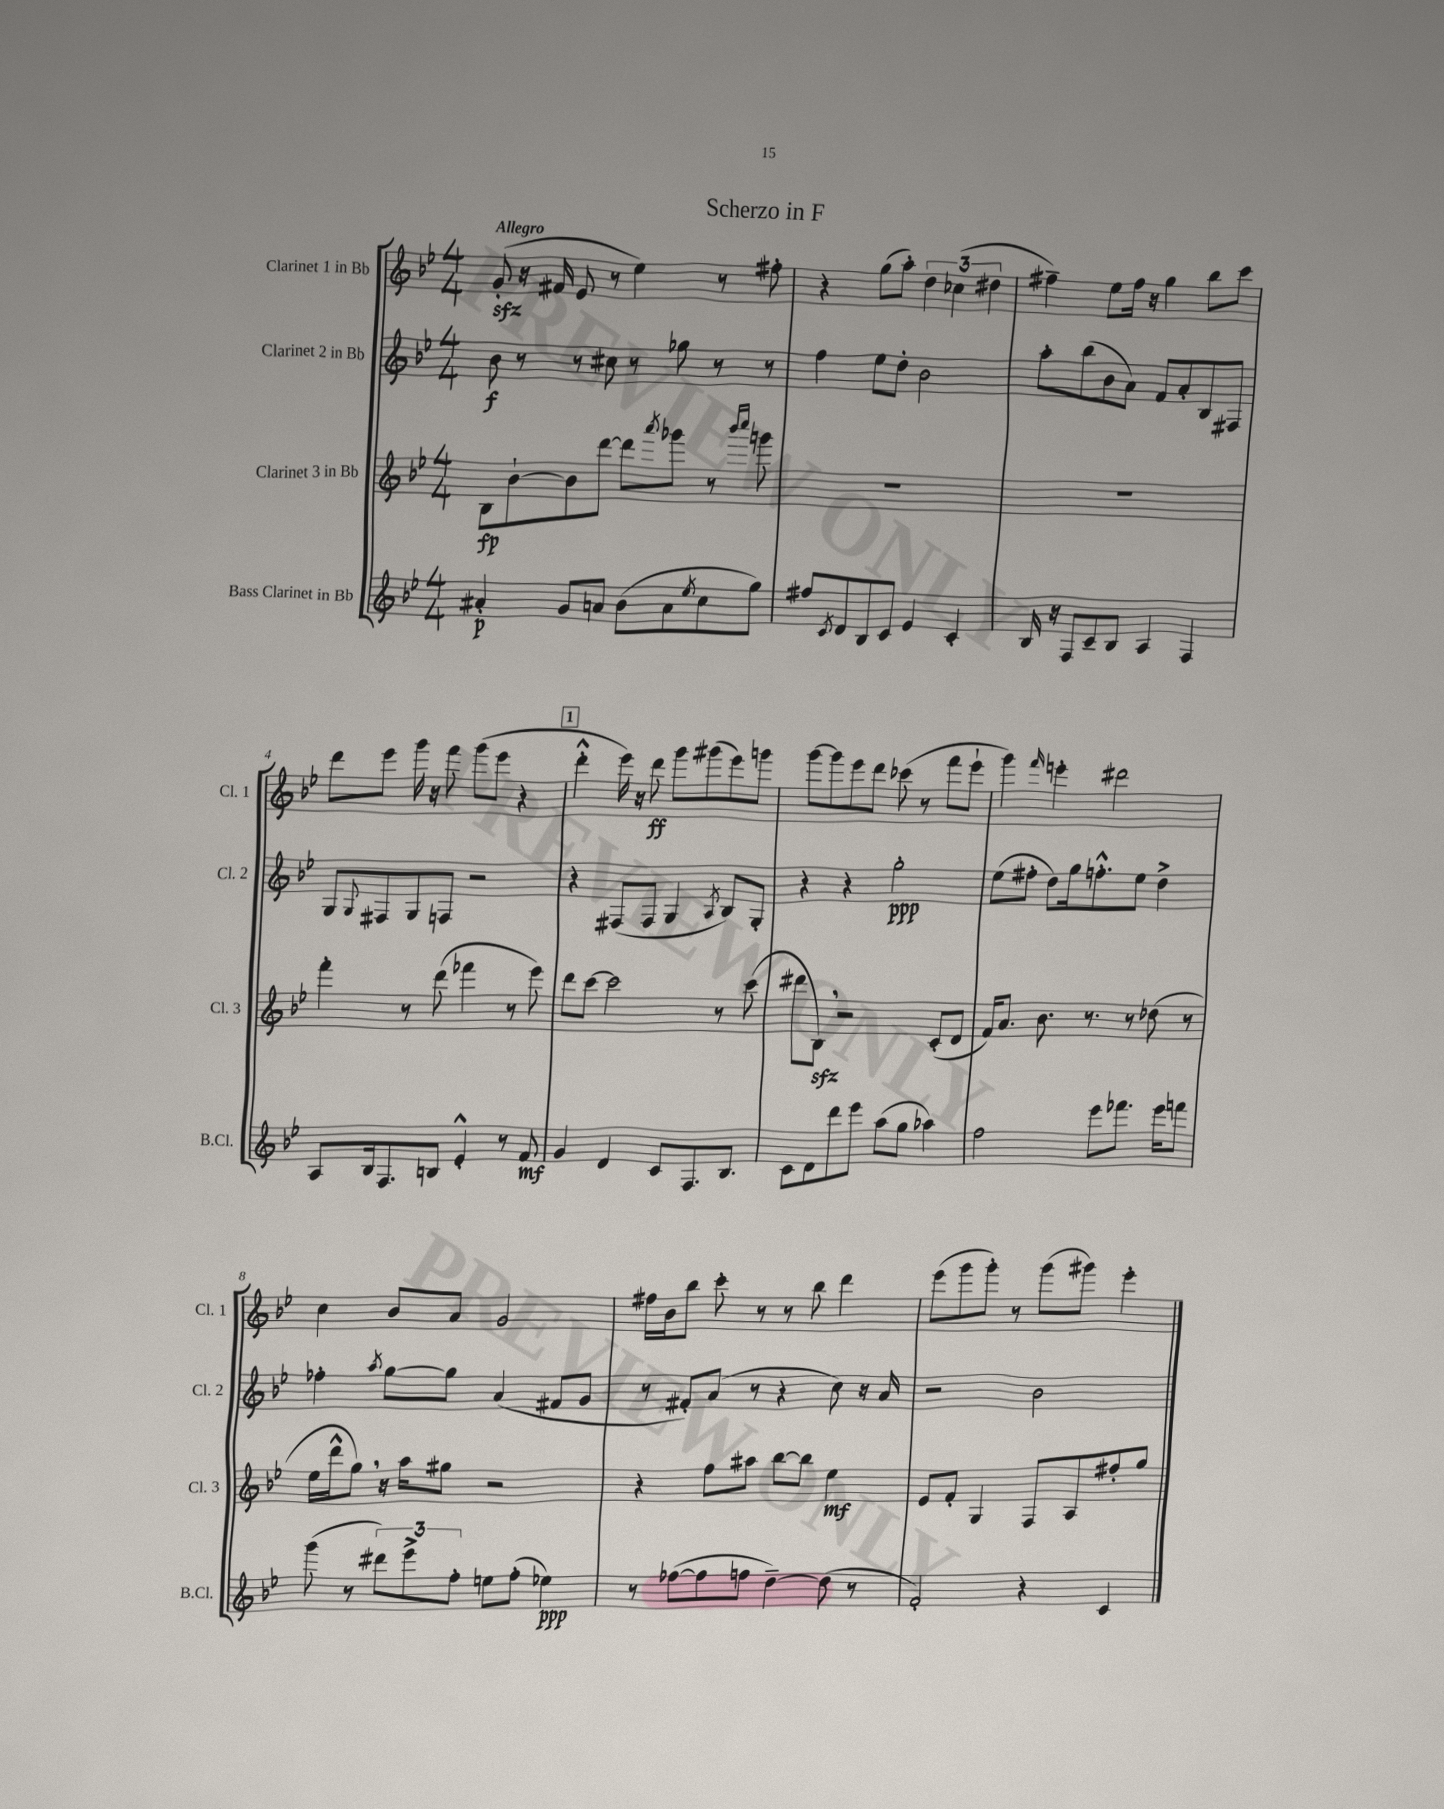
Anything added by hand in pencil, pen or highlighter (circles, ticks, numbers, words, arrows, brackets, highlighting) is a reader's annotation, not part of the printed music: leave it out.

**kern	**kern	**kern	**kern
*staff4	*staff3	*staff2	*staff1
*clefG2	*clefG2	*clefG2	*clefG2
*k[b-e-]	*k[b-e-]	*k[b-e-]	*k[b-e-]
*M4/4	*M4/4	*M4/4	*M4/4
4a#'	8B-	8b-	(8g'
.	[8b-`	8r	16r
.	.	.	16f#
8g	8b-]	8r	8e-
8a	[8ddd	8cc#	8r
(8b-	8ddd]	8r	4ee-)
.	8qaaa	.	.
8a	8ggg-	8gg-	.
8qee-	.	.	.
8cc	8r	8r	8r
.	16qqbbb-	.	.
.	16qqcccc	.	.
8gg)	8ggg	8r	8ff#'
=	=	=	=
8ff#	1r	4ff	4r
8qc	.	.	.
8d	.	.	.
8B-	.	8ee-	(8gg
8c	.	8dd'	8aa')
4e-	.	2b-	6dd
.	.	.	(6cc-
4c'	.	.	.
.	.	.	6dd#
=	=	=	=
16B-	1r	8aa'	4ff#~)
16r	.	.	.
8F	.	(8bb-	.
8c~	.	8b-	8ee-
8B-	.	8a)	16ff#
.	.	.	16r
4A	.	8f	4gg
.	.	8a'	.
4F	.	8B-	8bb-
.	.	8F#	8ccc
=	=	=	=
8A	4fff'	8G	8ddd
.	.	8qqG	.
16B-	.	8F#	8eee-
8.F	.	.	.
.	8r	8G	16ggg
.	.	.	16r
8B	(8ddd	8F	8fff
4e-'^^	4fff-	2r	(8ggg
.	.	.	8eee-
8r	8r	.	4r
8f	8eee-)	.	.
=	=	=	=
4g	8ddd	4r	4ddd'^^
.	[8ccc	.	.
4d	2ccc]	(8F#	16eee-)
.	.	.	16r
.	.	8F#	8ddd
8c	.	4G	8ggg
8.F	.	.	(8ggg#
.	.	8qA	.
.	8r	8B-)	8eee-)
8.B-	.	.	.
.	(8ccc	8G'	8ggg
=	=	=	=
8c	8ddd#	4r	[8ggg
8d	8B-)	.	8ggg]
8ddd	2r	4r	8eee-
8eee-	.	.	8ddd
(8aa	.	2gg'	(8ccc-
8gg	.	.	8r
4aa-)	(8c'	.	8fff
.	8d	.	8eee-`
=	=	=	=
2ff	16f)	(8ee-	4ggg)
.	8.a	.	.
.	.	8ff#'	.
.	.	.	16qqfff
.	8.b-	8dd)	4eee'
.	.	16gg	.
.	8.r	8.ff'^^	.
8eee-	.	.	2ddd#
8.fff-	8r	8ee-	.
.	(8dd-	4dd^	.
16eee-	.	.	.
8fff	8r	.	.
=	=	=	=
(8ggg	16ee-	4ff-'	4cc
.	16ddd^^	.	.
8r	8gg)	.	.
.	.	8qaa	.
12ddd#)	16r	[8gg	8b-
.	16aa	.	.
12eee-^	.	.	.
.	8gg#	8gg]	8a
12ff'	.	.	.
8ee	2r	(4a	2g
(8ff'	.	.	.
4ee-)	.	8f#	.
.	.	8g	.
=	=	=	=
8r	4r	8r	16ff#
.	.	.	16b-
([8ff-	.	8f#')	8bb-
8ff-]	8ff	(8a	8ccc'
8ff	8aa#	8r	8r
[4dd~)	[8bb-	4r	8r
.	8bb-]	.	8bb-
(8dd]	4ee-	8cc)	4ddd
8r	.	16r	.
.	.	16a	.
=	=	=	=
2f')	8e-	2r	(8eee-
.	8f'	.	8ggg
.	4G	.	8ggg')
.	.	.	8r
4r	8F	2b-	(8ggg
.	8A	.	8ggg#)
4c	8ff#'	.	4eee-'
.	8gg	.	.
==	==	==	==
*-	*-	*-	*-
